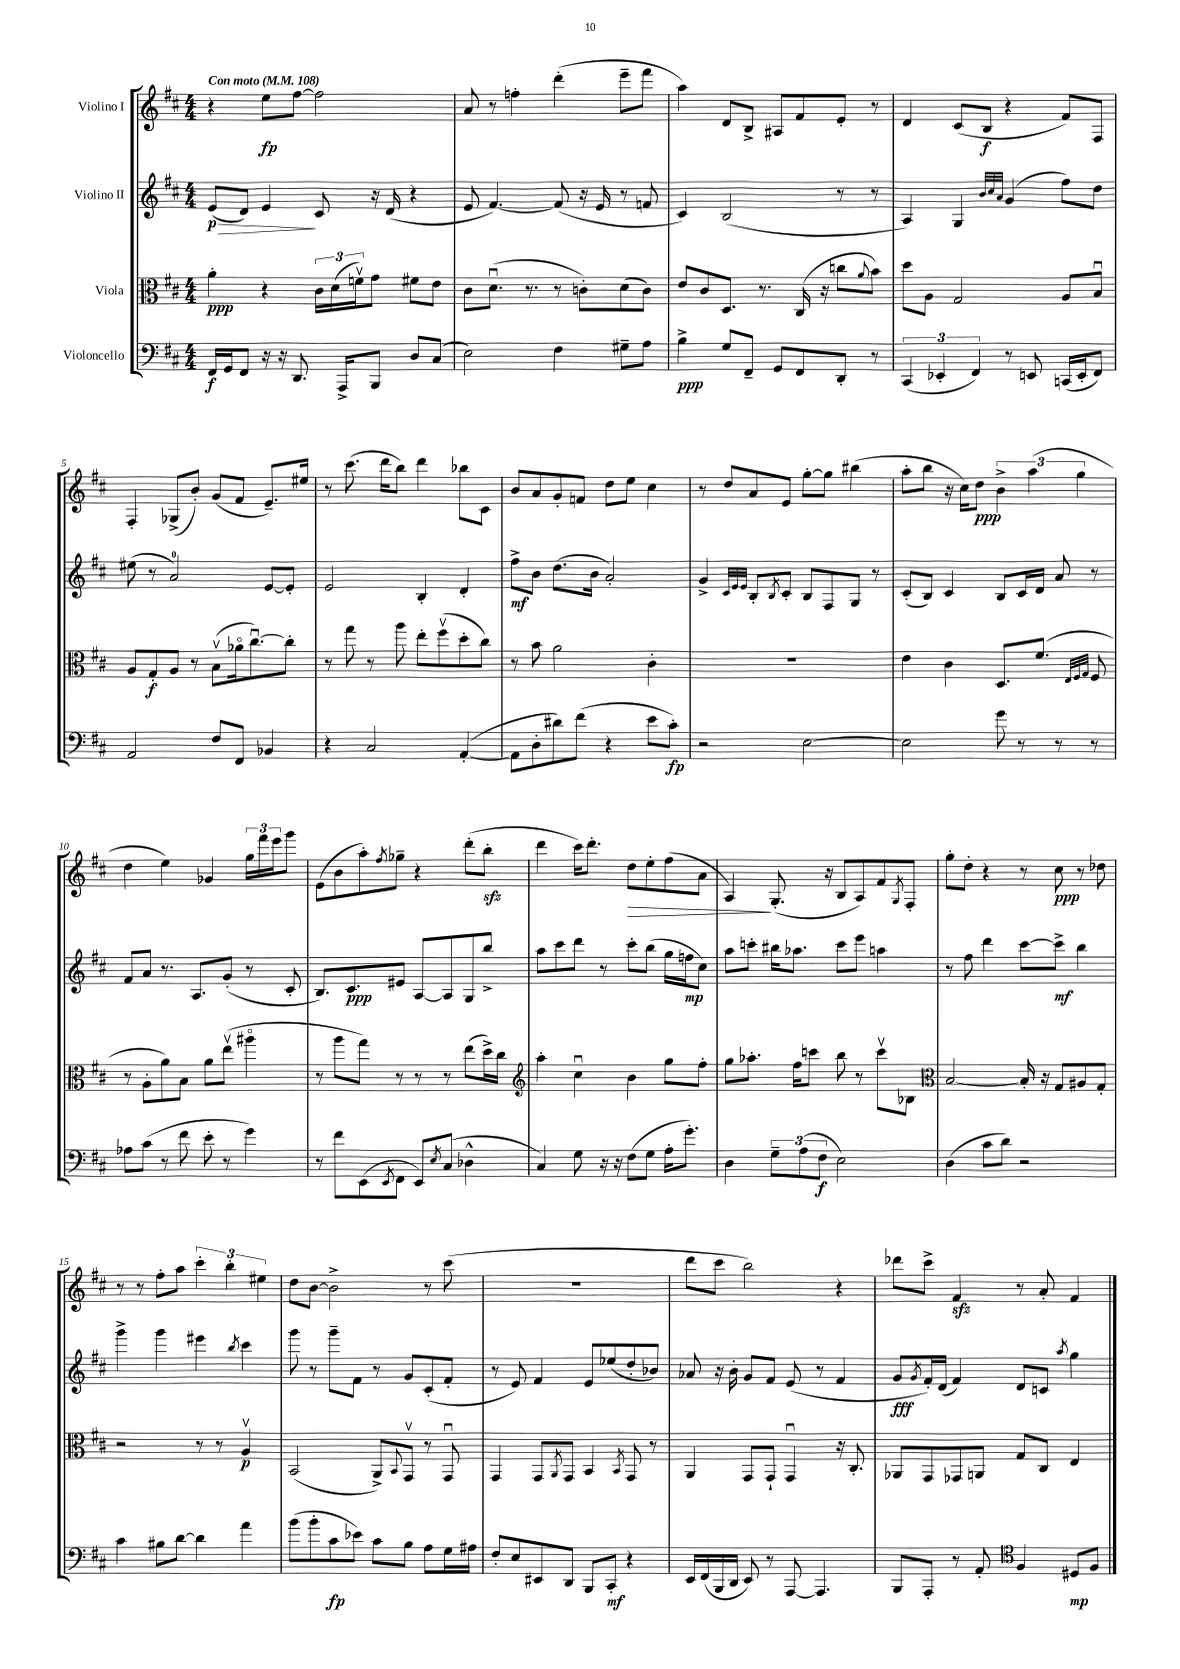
<<
\new StaffGroup <<
\new Staff = "s0" \with { instrumentName = "Violino I" } {
    \clef treble \key d \major \numericTimeSignature \time 4/4 \tempo "Con moto" 4 = 108
    r4 e''8\fp fis''8~ fis''2 |
    a'8 r8 f''4-. d'''4-.( e'''8-- fis'''8 |
    a''4) d'8 b8-> ais8 fis'8 e'8-. r8 |
    d'4 cis'8( b8\f r4 fis'8) fis8 |
    fis4-. ges8->( b'8-.) g'8( fis'8 e'8.--) eis''16 |
    r8 cis'''8.( d'''16 b''8) d'''4 bes''8 cis'8 |
    b'8 a'8 g'8-. f'8 d''8 e''8 cis''4 |
    r8 d''8 a'8 e'8 g''8~-. g''8 bis''4( |
    a''8-. b''8 r16 cis''16) d''8\ppp \tuplet 3/2 { b'4-> a''4( g''4 } |
    d''4 e''4) ges'4 \tuplet 3/2 { g''16 fis'''16 e'''16 } g'''8 |
    e'8( b'8 a''8-.) \acciaccatura { fis''8 } ges''8-- r4 d'''8-.( b''8-.\sfz |
    d'''4 cis'''16) d'''8.-. d''8\> e''8-. fis''8( a'8 |
    a4\!) g8.-.( r16 b8 a8) fis'8 \acciaccatura { g8 } fis8-. |
    g''8-. d''8-. r4 r8 cis''8\ppp r8 des''8 |
    r8 r8 fis''8-. a''8 \tuplet 3/2 { cis'''4-. b''4-. eis''4 } |
    d''8 b'8~ b'2-> r8 cis'''8( |
    R1 |
    d'''8 cis'''8 b''2) r4 |
    des'''8 cis'''8-> fis'4\sfz r8 a'8-. fis'4 \bar "|." |
}
\new Staff = "s1" \with { instrumentName = "Violino II" } {
    \clef treble \key d \major \numericTimeSignature \time 4/4
    e'8\p\>( d'8) e'4\! cis'8 r16 d'16( r4 |
    e'8 fis'4.~) fis'8( r16 e'16 r8 f'8 |
    cis'4) b2( r8 r8 |
    a4) g4 \grace { b'32 cis''32 a'32 } g'4( fis''8) d''8 |
    eis''8( r8 a'2-0) e'8~ e'8-. |
    e'2 b4-. d'4-. |
    fis''8->\mf b'8 d''8.( b'16 a'2-.) |
    g'4-> \grace { cis'32 e'32 e'32 } b8-. \acciaccatura { b8 } cis'8-. b8 fis8 g8 r8 |
    cis'8-.( b8) cis'4 b8 cis'16 d'16 a'8 r8 |
    fis'8 a'8 r8. a8. g'8-.( r8 cis'8-. |
    b8.) cis'8.\ppp eis'8 a8~ a8 g8 b''8-> |
    a''8 cis'''8 d'''8 r8 cis'''8-. b''8( g''16 f''16\mp cis''8) |
    a''8 c'''8-. bis''16 aes''8. c'''8 e'''8 a''4 |
    r8 fis''8 d'''4 cis'''8~ cis'''8->\mf b''4 |
    g'''4-> g'''4 eis'''4 \acciaccatura { b''8 } cis'''4 |
    g'''8 r8 g'''8-- fis'8 r8 g'8 cis'8-.( fis'8-. |
    r8 e'8) fis'4 e'8 ees''8( d''8-. bes'8) |
    aes'8 r16 b'16-. g'8 fis'8 e'8( r8 fis'4 |
    g'8\fff \acciaccatura { g'8 } fis'16-.) d'16( fis'4) d'8 c'8 \acciaccatura { a''8 } g''4 \bar "|." |
}
\new Staff = "s2" \with { instrumentName = "Viola" } {
    \clef alto \key d \major \numericTimeSignature \time 4/4
    a'4-.\ppp r4 \tuplet 3/2 { cis'16 d'16( f'16\upbow) } g'8 fis'8 e'8 |
    cis'8 d'8.\downbow( r8. r8 c'8-.) d'8( c'8) |
    e'8 cis'8 d8. r8. cis16( r16 c''8 \appoggiatura { a'8 } b'8) |
    d''8 a8 g2 a8 b8\downbow |
    a8 g8-.\f a8 r8 b8\upbow( aes'16\flageolet cis''8.~\downbow) cis''8-. |
    r8 g''8 r8 a''8 e''8-. fis''8\upbow( d''8-. cis''8) |
    r8 b'8 a'2 cis'4-. |
    R1 |
    e'4 cis'4 d8. fis'8.( \grace { e32 fis32 g32 } fis8 |
    r8 a8-. a'8) b8 a'8 e''8\upbow( ais''4\flageolet |
    r8 a''8 g''8) r8 r8 r8 e''8( d''16->) cis''16 |
    \clef treble a''4-. cis''4\downbow b'4 g''8 fis''8-. |
    g''8 aes''8.-. fis''16 c'''8 b''8 r8 c'''8\upbow bes8 |
    \clef alto b2~ b16-. r16 g8 ais8 g8-. |
    r2 r8 r8 a4\upbow\p |
    b,2( a,8->) \appoggiatura { b,8 } g,8\upbow r8 g,8\downbow |
    g,4 g,8 \acciaccatura { a,8 } g,8 b,4 \acciaccatura { b,8 } g,8 r8 |
    a,4 g,8 g,8-! g,4\downbow r16 cis8.-. |
    aes,8 g,8 ges,8 a,8 g8 cis8 e4 \bar "|." |
}
\new Staff = "s3" \with { instrumentName = "Violoncello" } {
    \clef bass \key d \major \numericTimeSignature \time 4/4
    fis,16\f g,16 fis,8 r16 r16 d,8. a,,16-> b,,8 d8 cis8( |
    e2) fis4 gis8-- a8 |
    b4->\ppp g8 fis,8-- g,8 fis,8 d,8-. r8 |
    \tuplet 3/2 { cis,4( ees,4-. fis,4) } r8 e,8 c,16( e,16-. fis,8) |
    a,2 fis8 fis,8 bes,4 |
    r4 cis2 a,4~-.( |
    a,8 d8-. dis'8) fis'8( r4 e'8 cis'8-.\fp) |
    r2 e2~ |
    e2 g'8 r8 r8 r8 |
    aes8 cis'8( r8 fis'8 e'8-. r8 g'4) |
    r8 fis'8 e,8( \acciaccatura { e,8 } fis,8 e,8) \acciaccatura { e8 } cis8( des4-^ |
    cis4) g8 r16 r16 fis8( g8 a16-. g'8.-.) |
    d4 \tuplet 3/2 { g8-- a8( fis8\f } e2) |
    d4( cis'8 d'8) r2 |
    cis'4 bis8 d'8~ d'4 a'4 |
    b'8( b'8-. cis'8\fp ees'8) cis'8 b8 a8 g16 ais16 |
    fis8-. e8 eis,8 d,8 b,,8 cis,8-.\mf r4 |
    e,16 fis,16( b,,16 d,16 e,8) r8 a,,8~ a,,4. |
    b,,8 a,,8-. r8 a,8-. \clef tenor fis4 dis8\mp fis8 \bar "|." |
}
>>
>>
